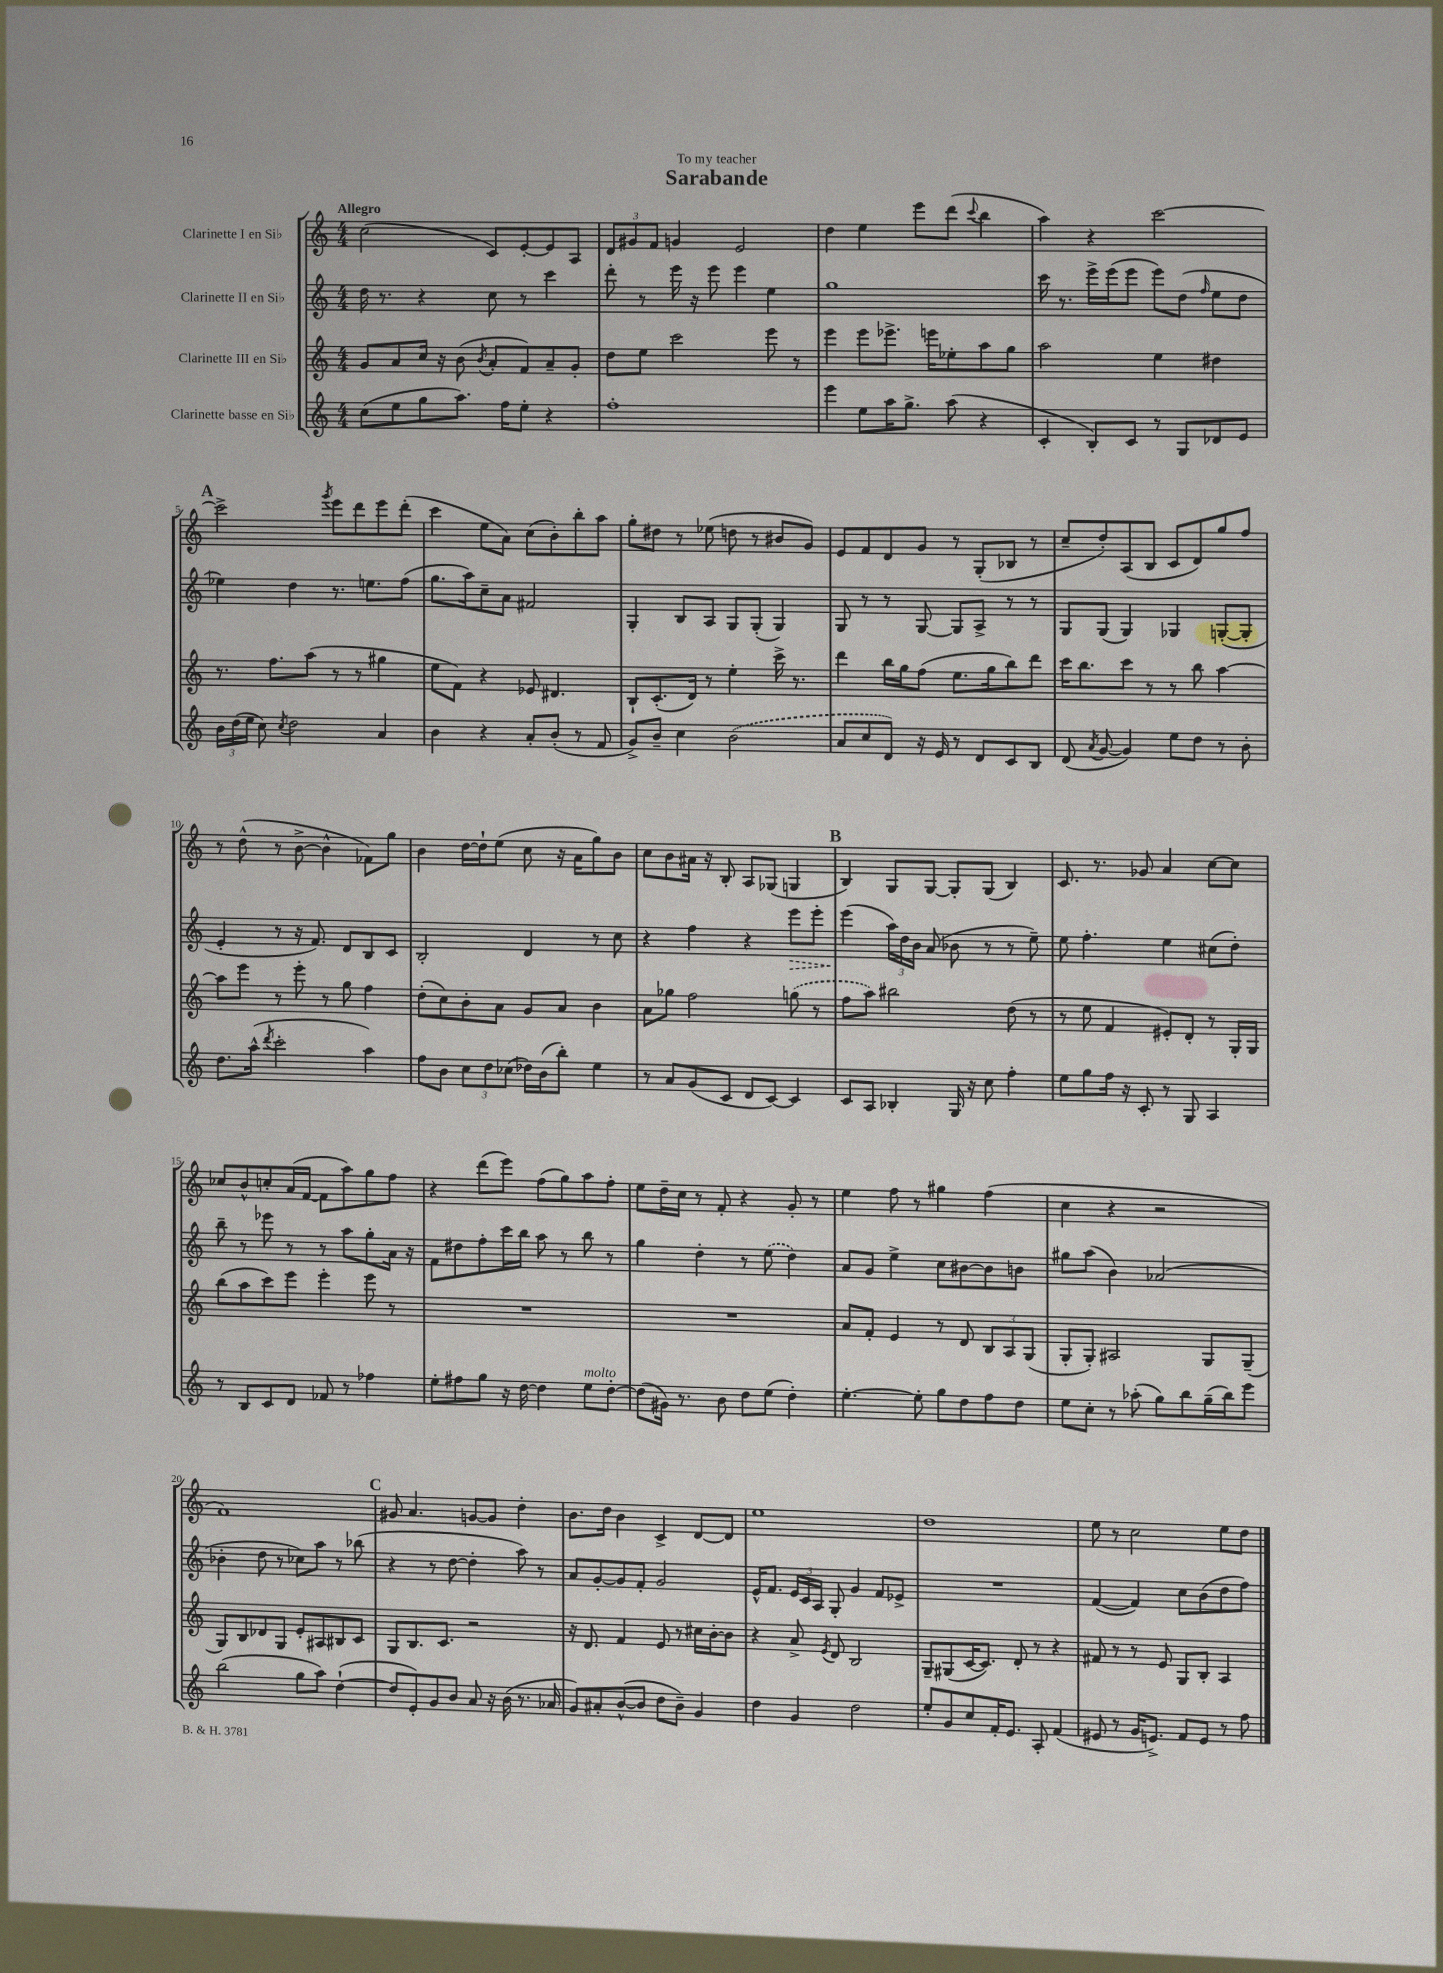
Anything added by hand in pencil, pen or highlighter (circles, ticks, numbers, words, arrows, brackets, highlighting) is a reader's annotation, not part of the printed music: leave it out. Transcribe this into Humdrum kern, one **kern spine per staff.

**kern	**kern	**kern	**kern
*staff4	*staff3	*staff2	*staff1
*clefG2	*clefG2	*clefG2	*clefG2
*k[]	*k[]	*k[]	*k[]
*M4/4	*M4/4	*M4/4	*M4/4
(8cc	8g	16dd	(2cc
.	.	8.r	.
8ee	8a	.	.
8gg	16cc	4r	.
.	16r	.	.
8.aa)	(8b	.	.
.	8qb	.	.
.	8a'	8cc	8c)
16ff	.	.	.
8ee'	8f)	8r	[8e'
4r	8a~	4ccc	8e]
.	8g'	.	8A
=	=	=	=
1ff'	8dd	8ddd'	12d
.	.	.	12g#
.	8ee	8r	.
.	.	.	12f
.	2ccc	16eee	4g
.	.	16r	.
.	.	8eee	.
.	.	4eee	2e
.	8eee	4ee	.
.	8r	.	.
=	=	=	=
4eee	4eee	1gg	4dd
8ee	8eee	.	4ee
16aa	8.eee-^	.	.
8.gg^	.	.	.
.	.	.	8eee
.	16eee	.	.
(8aa	8ee-'	.	(8ddd
.	.	.	8qqccc
4r	8aa	.	4bb
.	8gg	.	.
=	=	=	=
4c'	2aa	16ccc	4aa)
.	.	8.r	.
8B')	.	16eee^	4r
.	.	(16eee	.
8c	.	8eee	.
8r	4ee	8eee)	[2ccc
8G	.	(8dd	.
.	.	16qqff	.
8d-	4dd#	8ee	.
8e	.	8dd	.
=	=	=	=
24b	8.r	4ee-)	2ccc^]
(24dd	.	.	.
24ee	.	.	.
8cc)	.	.	.
.	8.ff	.	.
8qcc	.	.	.
2dd	.	4dd	.
.	(8aa	.	.
.	.	.	8qggg
.	8r	8.r	8eee
.	8r	.	8ddd
.	.	8.ee	.
4a	4gg#	.	8eee
.	.	(8ff	(8ddd'
=	=	=	=
4b	8ee	8.gg	4ccc
.	8f)	.	.
.	.	16aa)	.
4r	4r	8cc~	8ee
.	.	8a	8a)
8a'	8e-	2f#	(8cc
(8b'	4.d#	.	8b')
8r	.	.	8bb'
8f	.	.	8aa
=	=	=	=
8g^)	8B`	4G'	8gg'
8b~	(8.c'	.	8dd#
4cc	.	8B	8r
.	16d)	.	.
.	8r	8A	(8ee-
(2b	4ee'	8G	8dd
.	.	(8G'	8r
.	16ccc^	4G)	8b#
.	8.r	.	.
.	.	.	8g)
=	=	=	=
8a	4ddd	8G	8e
8cc	.	8r	8f
8d)	16bb	8r	8d
.	16gg	.	.
16r	(8ff	[8G	8g
16e	.	.	.
8r	8.ee	8G]	8r
8d	.	8A^	(8G'
.	16gg	.	.
8c	8bb)	8r	8B-
8B	8ddd	8r	8r
=	=	=	=
(8d	16ccc	8G	8cc~
.	8.bb	.	.
8qa	.	.	.
[8g	.	(8G	8dd')
4g])	8ccc	4G)	(8A
.	8r	.	8B
8ee	8r	4G-	8c
8dd	8bb	.	8d)
8r	[4aa	([8G'	8gg
8b'	.	8G']	8ff
=	=	=	=
8.dd	8aa]	4e'	8r
.	8eee	.	(8dd^^
(16aa^^	.	.	.
8qddd	.	.	.
2ccc'	8r	8r	8r
.	8eee'	16r	[8b^
.	.	8.f)	.
.	8r	.	4b^^]
.	8gg	8d	.
4aa)	4ff	8B	8f-)
.	.	8c	8gg
=	=	=	=
8ff	(8dd'	2B'	4b
8b	8cc)	.	.
12cc	8b'	.	[16dd
.	.	.	16dd`]
12dd	.	.	.
.	8a	.	(8ee
(12cc-	.	.	.
16dd-)	8g	4d	8cc
(16b	.	.	.
8bb')	8a	.	16r
.	.	.	16a
4ee	4b	8r	8gg)
.	.	8cc	8b
=	=	=	=
8r	8a	4r	8cc
8a	8gg-	.	8b
(8g	2ff	4ff	16a#
.	.	.	16r
8c	.	.	8B'
8d	.	4r	8A
[8c)	.	.	(8G-
4c]	(8gg	8eee	4G
.	8r	8eee'	.
=	=	=	=
8c	8ff	(4eee	4B)
8A	8aa)	.	.
4B-'	2bb#	24aa)	8G
.	.	24dd	.
.	.	24b	.
.	.	(8a	[8G
16G	.	8b-	8G']
16r	.	.	.
8cc	.	8r	(8G
4ff'	(8dd	8r	4B)
.	8r	8ee~)	.
=	=	=	=
8ee	8r	8ee	8.c
8gg	8ee	4.ff'	.
.	.	.	8.r
16ff	4f	.	.
16r	.	.	.
8c'	.	.	8g-
8r	8e#')	4ee	4a
8G	8d'	.	.
4A	8r	(8cc#	[8cc
.	16G'	8dd')	8cc]
.	16G	.	.
=	=	=	=
8r	(8bb	8bb~	8cc-
8B	8aa	8r	8b^^
8c	8ccc)	8eee-	8cc'
8d	8eee	8r	(16a
.	.	.	[16f
8f-	4eee'	8r	8f]
8r	.	8aa	8aa)
4ff-	8eee	8gg'	8gg
.	8r	16a	8ff
.	.	16r	.
=	=	=	=
8ee'	1r	8f	4r
8ff#	.	8dd#	.
8gg	.	8ff'	(8ddd
16r	.	16ccc	8eee)
[16dd	.	16bb	.
4dd]	.	8aa	(8ff
.	.	8r	8gg)
8ee	.	8bb	8aa
[8dd'	.	8r	8ff'
=	=	=	=
(8dd]	1r	4gg	8ee
16g#)	.	.	16dd~
8.r	.	.	16cc
.	.	4dd'	8r
8b	.	.	8f'
8dd	.	8r	4r
(8ee	.	(8ee	.
4dd')	.	4dd)	8g'
.	.	.	8r
=	=	=	=
[4.ee'	8a	8a	4ee
.	8f'	8g	.
.	4e	4ee^	8ff
8ee']	.	.	8r
8gg	8r	8cc	4gg#
8dd	8d	[8b#	.
8ff	12B	8b#]	(4ff
.	12A	.	.
8dd	.	8b	.
.	(12G	.	.
=	=	=	=
8ee	8G'	8gg#	4cc
8cc'	8G')	(8aa	.
8r	2A#	4b)	4r
(8aa-'	.	.	.
8gg)	.	(2a-	2r
8bb	.	.	.
(16gg~	8G	.	.
16bb)	.	.	.
8eee	(8G~	.	.
=	=	=	=
(2bb	8G)	4b-'	1f)
.	8B	.	.
.	8d-	8dd	.
.	8G	8r	.
8gg	8e'	8cc-)	.
8aa)	8A#	8aa	.
([4dd`	8B#	8r	.
.	8c	(8bb-	.
=	=	=	=
8dd]	8G	4r	8g#
8e')	8.B	.	4.a
8g	.	8r	.
.	8.c	.	.
8b	.	[8dd	.
8a	2r	4dd']	[8g
16r	.	.	8g]
(16b	.	.	.
8.r	.	8aa)	4dd'
.	.	8r	.
16a-	.	.	.
=	=	=	=
8g)	16r	8a	8.b
.	8.d	.	.
8a#'	.	[8g'	.
.	.	.	16dd
([8b^^	4f	8g]	4b
8b]	.	8f'	.
8dd	8e	2g	4c^
8b~)	8r	.	.
4g	16cc#	.	[8d
.	[16b'	.	.
.	8b]	.	8d]
=	=	=	=
4dd	4r	16e^^	1ee
.	.	8.f	.
4g	8a^	24e	.
.	.	24c	.
.	.	24A	.
.	8qe	.	.
.	8d	8G'	.
2dd	2B	4g	.
.	.	8f	.
.	.	8e-^	.
=	=	=	=
8ee'	8G~	1r	1dd
8g	(8G#	.	.
8cc	[16c	.	.
.	8.c])	.	.
16f'	.	.	.
8.e	.	.	.
.	8d'	.	.
8A'	8r	.	.
(4f	4r	.	.
=	=	=	=
8e#	8f#	([4f	8ee
8r	8r	.	8r
16g	8r	4f])	2cc
8.e^)	.	.	.
.	8e	.	.
8f	8G	8cc	.
8e	8B'	(8b	.
8r	4A	8dd	8ee
8ff	.	8ff)	8dd
==	==	==	==
*-	*-	*-	*-
